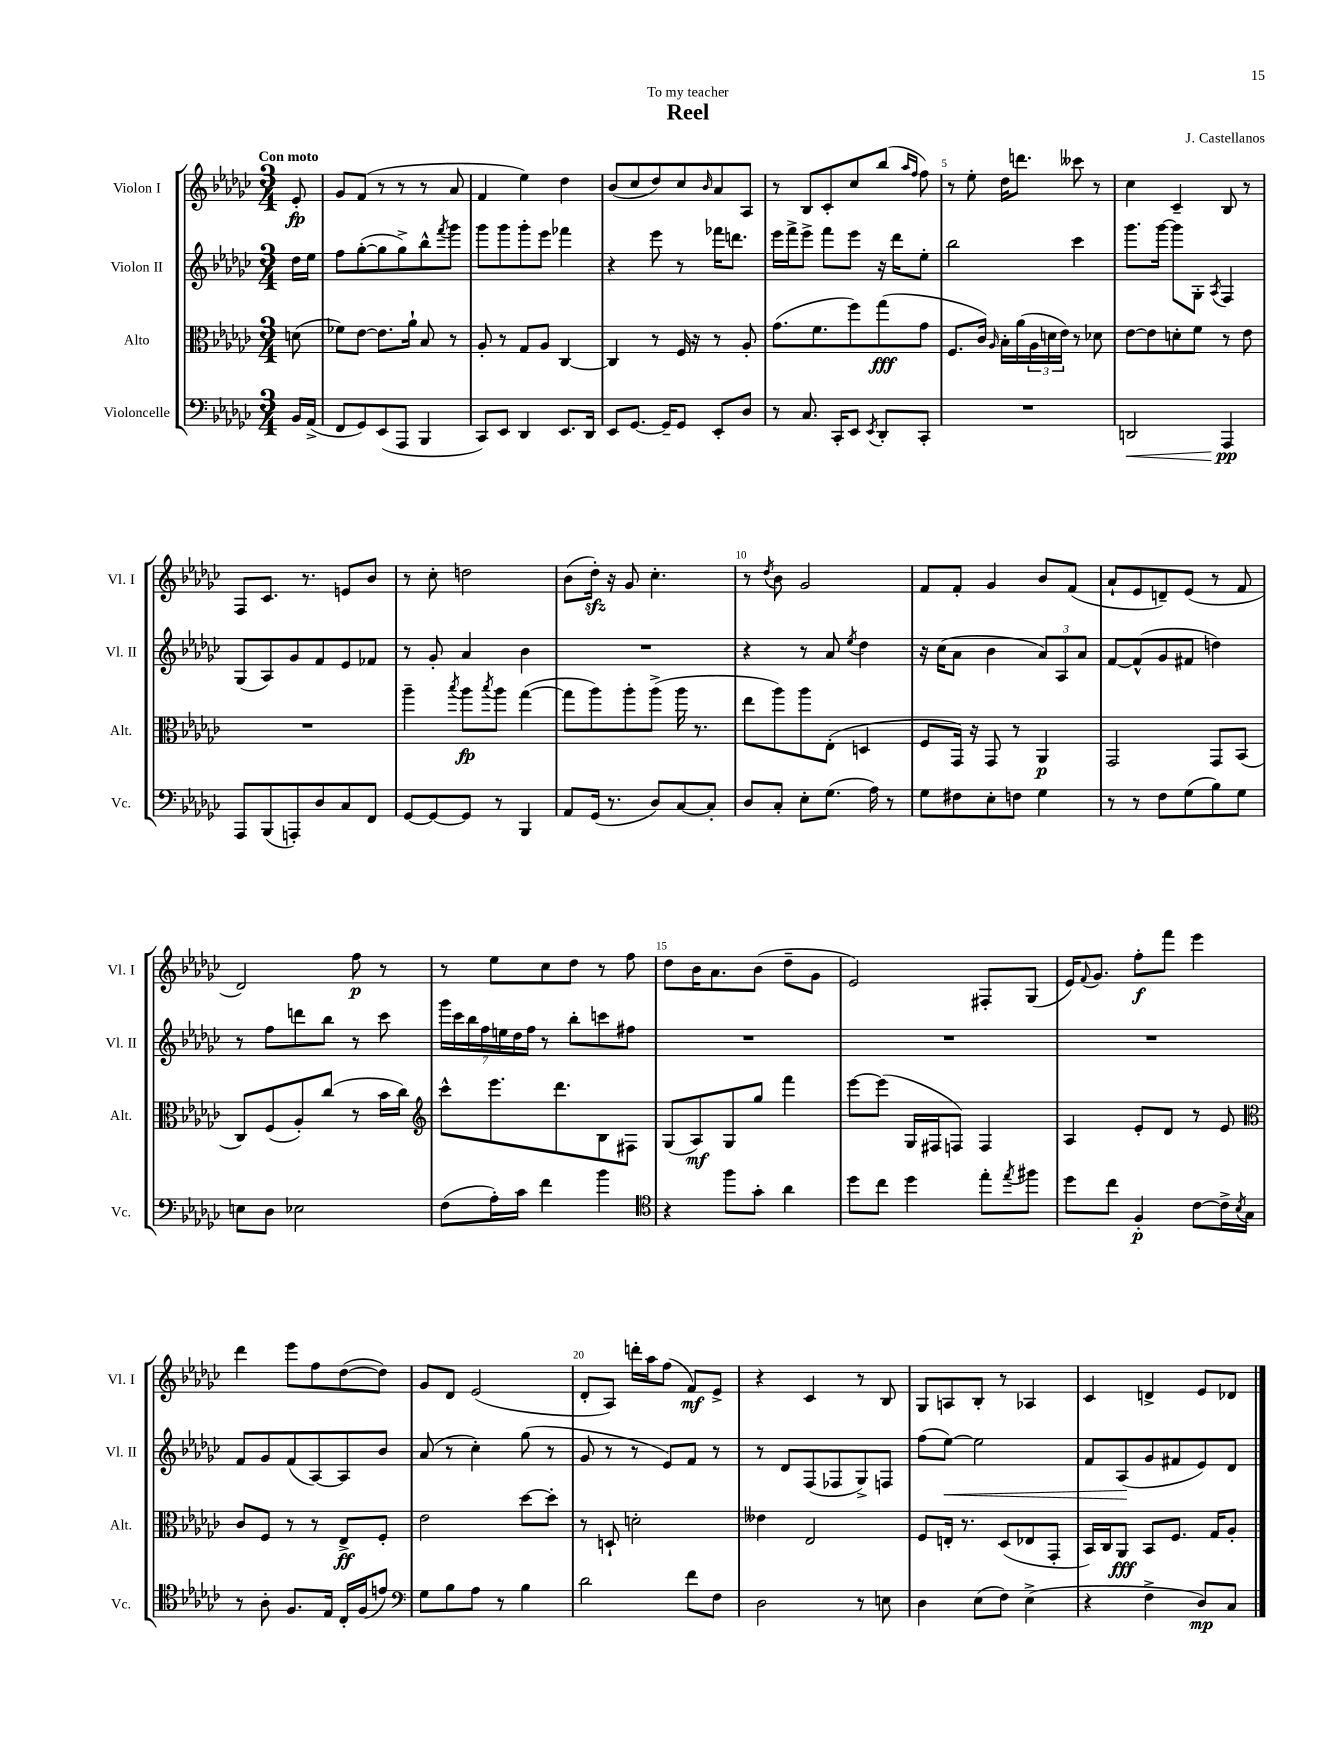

**kern	**kern	**kern	**kern
*staff4	*staff3	*staff2	*staff1
*clefF4	*clefC3	*clefG2	*clefG2
*k[b-e-a-d-g-c-]	*k[b-e-a-d-g-c-]	*k[b-e-a-d-g-c-]	*k[b-e-a-d-g-c-]
*M3/4	*M3/4	*M3/4	*M3/4
16BB-	(8d	16dd-	8e-'
(16AA-^	.	16ee-	.
=	=	=	=
8FF	8f-)	8ff	8g-
8GG-)	[8e-	([8gg-'	(8f
(8EE-	8.e-]	8gg-]	8r
8AAA-	.	8gg-^)	8r
.	16a-`	.	.
4BBB-	8B-	8bb-^^	8r
.	.	8qfff	.
.	8r	8ggg-	8a-
=	=	=	=
8CC-)	8A-'	8ggg-	4f
8EE-	8r	8ggg-	.
4DD-	8G-	8ggg-'	4ee-)
.	8A-	8eee-	.
8.EE-	[4C-	4fff-	4dd-
16DD-	.	.	.
=	=	=	=
8EE-	4C-]	4r	(8b-
[8.GG-	.	.	8cc-
.	8r	8eee-	8dd-)
16GG-~]	.	.	.
8GG-	16F	8r	8cc-
.	16r	.	.
.	.	.	16qqb-
8EE-'	8r	16fff-	8a-
.	.	8.ddd	.
8D-	8A-'	.	8A-
=	=	=	=
8r	(8.g-	16eee-	8r
.	.	16fff^	.
8.C-	.	8eee-^	8B-
.	8.f	.	.
.	.	8fff	8c-'
16CC-'	.	.	.
8EE-	8ff)	8eee-	8cc-
8qEE-	.	.	.
8DD-'	(8gg-	16r	(8bb-
.	.	16ddd-	.
.	.	.	16qqaa-
.	.	.	16qqff
8CC-'	8g-	8ee-'	8ff)
=	=	=	=
2.r	8.F	2bb-	8r
.	.	.	8ee-'
.	16c-)	.	.
.	16qqA-	.	.
.	16B-'	.	16dd-
.	(16a-	.	8.ddd
.	24A-	.	.
.	24d	.	.
.	24e-)	.	.
.	8r	4ccc-	8ccc--
.	8d-	.	8r
=	=	=	=
2DD	[8e-	8.ggg-	4cc-
.	8e-]	.	.
.	.	[16ggg-	.
.	8d'	8ggg-]	4c-~
.	8f	8G-'	.
.	.	8qA-	.
4AAA-	8r	4F	8B-
.	8e-	.	8r
=	=	=	=
8AAA-	2.r	(8G-	8F
(8BBB-	.	8A-)	8.c-
8AAA')	.	8g-	.
.	.	.	8.r
8D-	.	8f	.
8C-	.	8e-	8e
8FF	.	8f-	8b-
=	=	=	=
[8GG-	4aa-~	8r	8r
8GG-_	.	8g-'	8cc-'
.	8qbb-	.	.
8GG-]	8aa-	4a-	2dd
.	8qbb-	.	.
8r	8aa-	.	.
4BBB-	([4gg-	4b-	.
=	=	=	=
8AA-	8gg-]	2.r	(8b-
(16GG-	8aa-)	.	16dd-')
8.r	.	.	16r
.	8aa-'	.	8g-
8D-)	(8aa-^	.	4.cc-'
[8C-	16aa-	.	.
.	8.r	.	.
8C-']	.	.	.
=	=	=	=
8D-	8ee-	4r	8r
.	.	.	8qdd-
8C-'	8aa-)	.	8b-
8E-'	8aa-	8r	2g-
(8.G-	(8E-'	8a-	.
.	.	8qee-	.
.	4D	4dd-	.
16A-)	.	.	.
8r	.	.	.
=	=	=	=
8G-	8F	16r	8f
.	.	(16cc-	.
8F#	16GG-)	8a-	8f'
.	16r	.	.
8E-'	8GG-	4b-	4g-
8F	8r	.	.
4G-	4AA-	12a-)	8b-
.	.	12A-	.
.	.	.	(8f
.	.	12a-	.
=	=	=	=
8r	2GG-	[8f	8a-`
8r	.	(8f^^]	8e-
8F	.	8g-	8d~)
(8G-	.	8f#	(8e-
8B-)	8GG-	4dd)	8r
8G-	(8BB-	.	8f
=	=	=	=
8E	8C-)	8r	2d-)
8D-	(8F	8ff	.
2E-	8A-')	8ddd	.
.	(8cc-	8bb-	.
.	8r	8r	8ff
.	16b-	8ccc-	8r
.	16cc-)	.	.
=	=	=	=
*	*clefG2	*	*
(8F	8ccc-^^	28ggg-	8r
.	.	28ccc-	.
.	.	28bb-	.
.	.	28ff	.
16A-')	8.eee-	.	8ee-
.	.	28ee	.
.	.	28dd-	.
16c-	.	.	.
.	.	28ff	.
4f	.	8r	8cc-
.	8.ddd-	.	.
.	.	8bb-'	8dd-
4b-	8B-	8ccc	8r
.	8F#	8ff#	8ff
=	=	=	=
*clefC4	*	*	*
4r	(8G-	2.r	8dd-
.	8A-)	.	16b-
.	.	.	8.a-
8ff	8G-	.	.
8g-'	8gg-	.	(8b-
4a-	4fff	.	8dd-~
.	.	.	8g-
=	=	=	=
8dd-	[8eee-	2.r	2e-)
8cc-	(8eee-]	.	.
4dd-	16G-	.	.
.	16F#	.	.
.	8F)	.	.
8ee-'	4F	.	8F#'
8qee-	.	.	.
8ff#	.	.	(8G-
=	=	=	=
8dd-	4A-	2.r	16e-)
.	.	.	8qqf
.	.	.	8.g-
8cc-	.	.	.
4F'	8e-'	.	8ff'
.	8d-	.	8fff
[8c-	8r	.	4eee-
16c-^]	8e-	.	.
8qB-	.	.	.
16G-	.	.	.
=	=	=	=
*	*clefC3	*	*
8r	8c-	8f	4ddd-
8A-'	8F	8g-	.
8.F	8r	(8f	8eee-
.	8r	[8A-)	8ff
16E-	.	.	.
16C-'	8E-^	8A-]	([8dd-
(16F	.	.	.
8e)	8F'	8b-	8dd-])
=	=	=	=
*clefF4	*	*	*
8G-	2e-	(8a-	8g-
8B-	.	8r	8d-
8A-	.	4cc-')	(2e-
8r	.	.	.
4B-	[8dd-	(8gg-	.
.	8dd-']	8r	.
=	=	=	=
2d-	8r	8g-	8d-'
.	8D`	8r	8A-)
.	2d'	8r	16ddd'
.	.	.	16aa-
.	.	8e-)	(8ff
8f	.	8f	8f)
8F	.	8r	8e-^
=	=	=	=
2D-	4e--	8r	4r
.	.	8d-	.
.	2E-	(8F	4c-
.	.	8F-	.
8r	.	8G-^)	8r
8E	.	8F	8B-
=	=	=	=
4D-	8F	(8ff	8G-
.	16E'	[8ee-)	8A
.	8.r	.	.
(8E-	.	2ee-]	8B-'
8F)	(8D-	.	8r
(4E-^	8E-	.	4A-
.	8GG-'	.	.
=	=	=	=
4r	16BB-)	8f	4c-
.	16C-	.	.
.	8AA-	(8A-	.
4F^	8BB-	8g-	4d^
.	8.F	8f#	.
8D-)	.	8e-)	8e-
.	16G-	.	.
8C-	8A-'	8d-	8d-
==	==	==	==
*-	*-	*-	*-
